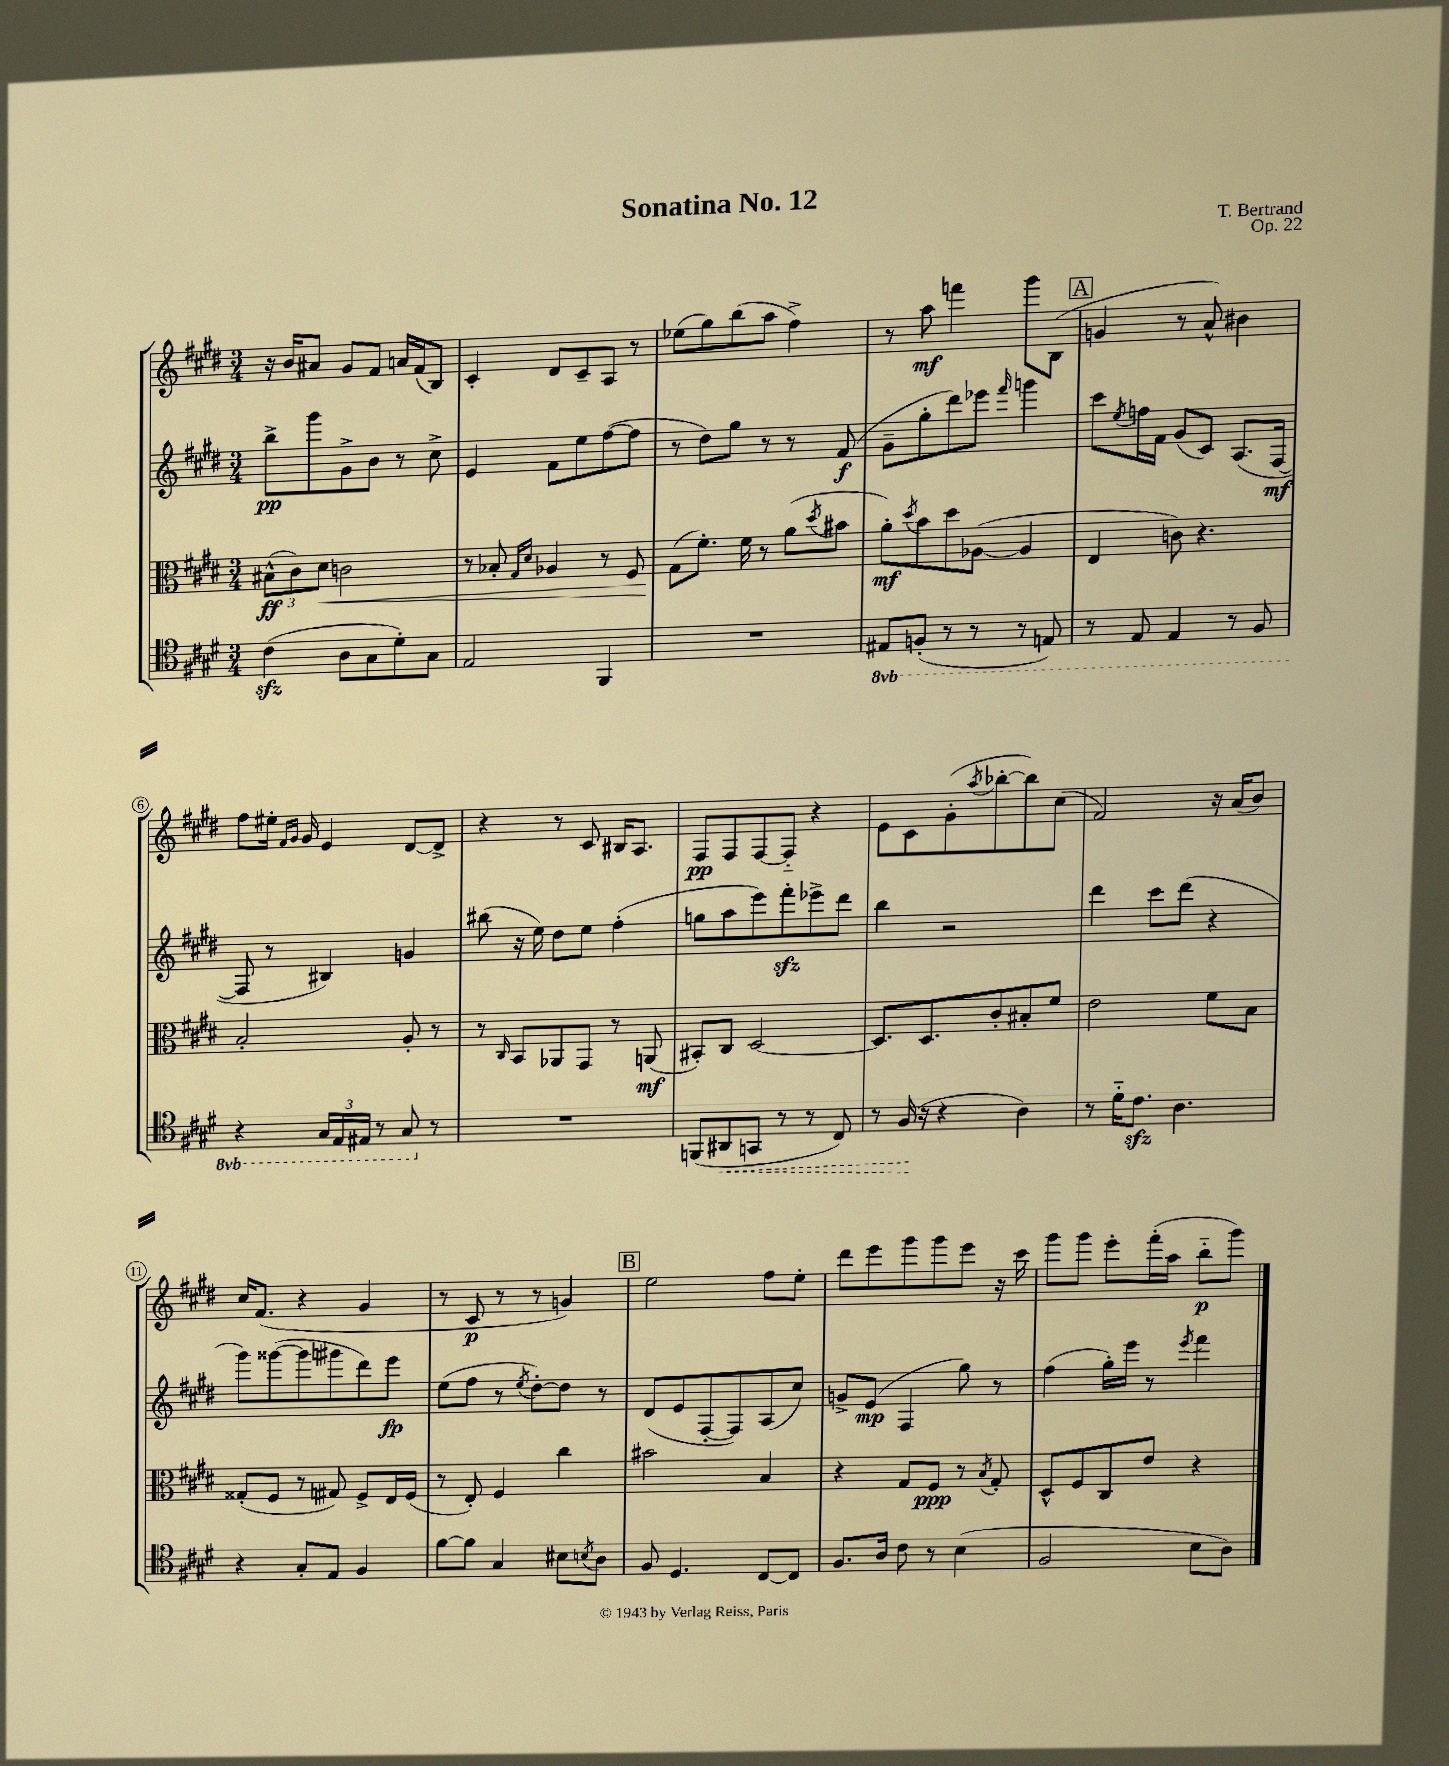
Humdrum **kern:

**kern	**dynam	**kern	**dynam	**kern	**dynam	**kern	**dynam
*part4	*part4	*part3	*part3	*part2	*part2	*part1	*part1
*staff4	*staff4	*staff3	*staff3	*staff2	*staff2	*staff1	*staff1
*clefC4	*	*clefC3	*	*clefG2	*	*clefG2	*
*k[f#c#g#d#]	*	*k[f#c#g#d#]	*	*k[f#c#g#d#]	*	*k[f#c#g#d#]	*
*M3/4	*	*M3/4	*	*M3/4	*	*M3/4	*
=1	=1	=1	=1	=1	=1	=1	=1
(4c#zz\	.	(12B#X^^\L	ff	8bb^\L	pp	16r	.
.	.	.	.	.	.	16b/KL	.
.	.	12c#\)	.	.	.	.	.
.	.	.	.	8ggg#\	.	8a#X/J	.
!	!	!	!LO:HP:b	!	!	!	!
.	.	12d#\J	<	.	.	.	.
8A\L	.	2cn\	.	8g#^\	.	8g#/L	.
8G#\	.	.	.	8b\J	.	8f#/J	.
8d#'\)	.	.	.	8r	.	16an/LL	.
.	.	.	.	.	.	(16f#/J	.
8G#\J	.	.	.	8cc#^\	.	8B/J)	.
=2	=2	=2	=2	=2	=2	=2	=2
2E/	.	8r	.	4e/	.	4c#'/	.
.	.	8B-X'/	.	.	.	.	.
.	.	16qqG#/LL	.	.	.	.	.
.	.	16qqd#/JJ	.	.	.	.	.
.	.	4A-X/	.	8f#\L	.	8d#/L	.
.	.	.	.	8ee\	.	8c#~/	.
4FF#/	.	8r	.	([8ff#\	.	8A/J	.
.	.	8F#/	.	8ff#\J]	.	8r	.
=3	=3	=3	=3	=3	=3	=3	=3
2.r	.	(8G#\L	.	8r	.	(8ee-X\L	.
.	.	8.f#'\J)	[	8dd#\L)	.	8gg#\)	.
.	.	.	.	8gg#\J	.	(8bb\	.
.	.	16f#\	.	.	.	.	.
.	.	8r	.	8r	.	8aa\J	.
.	.	(8a\L	.	8r	.	4ff#^\)	.
.	.	8qdd#/	.	.	.	.	.
.	.	8b#X\J	.	(8f#/	f	.	.
=4	=4	=4	=4	=4	=4	=4	=4
*8ba	*	*	*	*	*	*	*
8EE#X/L	.	8a'\L)	mf	8g#~\L	.	8r	.
.	.	8qdd#/	.	.	.	.	.
(8FFn'/J	.	8b\	.	8gg#'\	.	8aa\	mf
8r	.	8dd#\	.	8ddd#\)	.	4fffn\	.
8r	.	([8A-X\J	.	8eee-X\J	.	.	.
.	.	.	.	16qqfff#/	.	.	.
8r	.	4A-/]	.	4gggn\	.	8ggg#\L	.
8EEn/)	.	.	.	.	.	(8B\J	.
!!LO:REH:place=s1:t=A
=5	=5	=5	=5	=5	=5	=5	=5
8r	.	4E/	.	8ccc#\L	.	4gn/	.
.	.	.	.	8qee/	.	.	.
8EE/	.	.	.	16ffn\L	.	.	.
.	.	.	.	16f#\JJ	.	.	.
4EE/	.	8cn\)	.	(8g#/L	.	8r	.
.	.	4.r	.	8c#/J)	.	8a^^/)	.
8r	.	.	.	(8.A/L	.	4b#X\	.
8FF#/	.	.	.	.	.	.	.
.	.	.	.	[16F#/Jk	mf	.	.
!!LO:LB:g=z
=6	=6	=6	=6	=6	=6	=6	=6
4r	.	2B'/	.	8F#/]	.	8ff#\L	.
.	.	.	.	8r	.	16ee#X'\Jk	.
.	.	.	.	.	.	16qqf#/LL	.
.	.	.	.	.	.	16qqg#/JJ	.
.	.	.	.	.	.	16g#/	.
24GG#/LL	.	.	.	4B#X/)	.	4e/	.
24EE/	.	.	.	.	.	.	.
24EE#X/JJ	.	.	.	.	.	.	.
8r	.	.	.	.	.	.	.
8GG#/	.	8A'/	.	4gn/	.	[8d#/L	.
*X8ba	*	*	*	*	*	*	*
8r	.	8r	.	.	.	8d#^/J]	.
=7	=7	=7	=7	=7	=7	=7	=7
2.r	.	8r	.	(8bb#X\	.	4r	.
.	.	16qqC#/	.	.	.	.	.
.	.	8BB/L	.	16r	.	.	.
.	.	.	.	16ee\)	.	.	.
.	.	8AA-X/	.	8dd#\L	.	8r	.
.	.	8GG#/J	.	8ee\J	.	8c#/	.
.	.	8r	.	(4ff#'\	.	16B#X/KL	.
.	.	.	.	.	.	8.A/J	.
.	.	(8AAn/	mf	.	.	.	.
=8	=8	=8	=8	=8	=8	=8	=8
(8FFn/L	.	8BB#X'/L)	.	8ggn\L	.	8F#/L	pp
!	!LO:HP:b	!	!	!	!	!	!
8AA#X/	<	8C#/J	.	8aa\	.	8F#/	.
8GGn/J	.	[2D#/	.	8eee\)	.	[8F#/	.
8r	.	.	.	8fff#zz'\	.	8F#/J]	.
8r	.	.	.	8eee-X^\	.	4r	.
8C#/)	.	.	.	8ddd#\J	.	.	.
=9	=9	=9	=9	=9	=9	=9	=9
8r	.	8.D#/L]	.	4bb\	.	8e\L	.
(16F#/	.	.	.	.	.	8c#\	.
16r	[	8.D#/	.	.	.	.	.
4r	.	.	.	2r	.	(8g#'\	.
.	.	.	.	.	.	8qaa/	.
.	.	8c#'/	.	.	.	[8bb-X'\	.
4A\)	.	8B#X'/	.	.	.	8bb-\])	.
.	.	8f#/J	.	.	.	(8cc#\J	.
=10	=10	=10	=10	=10	=10	=10	=10
8r	.	2e\	.	4ddd#\	.	2f#/)	.
16d#\KL	.	.	.	.	.	.	.
8.c#zz\J	.	.	.	.	.	.	.
.	.	.	.	8ccc#\L	.	.	.
4.A\	.	.	.	(8ddd#\J	.	.	.
.	.	8f#\L	.	4r	.	16r	.
.	.	.	.	.	.	(16a/KL	.
.	.	8B\J	.	.	.	8b/J)	.
!!LO:LB:g=z
=11	=11	=11	=11	=11	=11	=11	=11
4r	.	(8G##X'/L	.	8ggg#\L)	.	16cc#/KL	.
.	.	.	.	.	.	(8.f#/J	.
.	.	8F#/J	.	([8ggg##X\	.	.	.
8G#'/L	.	8r	.	8ggg##\]	.	4r	.
8E/J	.	8G#X/)	.	8ggg#X\	.	.	.
4F#/	.	8F#^/L	.	8ddd#\)	.	4g#/	.
.	.	16E/L	.	8eee\J	fp	.	.
.	.	(16F#/JJ	.	.	.	.	.
=12	=12	=12	=12	=12	=12	=12	=12
[8f#\L	.	8r	.	(8ee\L	.	8r	.
8f#\J]	.	8E'/)	.	8ff#\J	.	8c#/	p
4G#/	.	4F#/	.	8r	.	8r	.
.	.	.	.	8qee/	.	.	.
.	.	.	.	[8dd#'\L)	.	8r	.
8B#X\L	.	4cc#\	.	8dd#\J]	.	4gn/)	.
8qBn/	.	.	.	.	.	.	.
8A\J	.	.	.	8r	.	.	.
!!LO:REH:place=s1:t=B
=13	=13	=13	=13	=13	=13	=13	=13
8F#/	.	2b#X\	.	(8d#/L	.	2ee\	.
4.D#/	.	.	.	8e/	.	.	.
.	.	.	.	[8F#'/	.	.	.
.	.	.	.	8F#/])	.	.	.
[8C#/L	.	4B/	.	(8A/	.	8ff#\L	.
8C#/J]	.	.	.	8cc#/J)	.	8ee'\J	.
=14	=14	=14	=14	=14	=14	=14	=14
8.F#/L	.	4r	.	8gn^/L	.	8ddd#\L	.
.	.	.	.	(8e/J	mp	8eee\	.
16A/Jk	.	.	.	.	.	.	.
8c#\	.	8G#/L	.	4F#/	.	8ggg#\	.
8r	.	8F#/J	ppp	.	.	8ggg#\	.
(4B\	.	8r	.	8gg#\)	.	8eee\J	.
.	.	8qB/	.	.	.	.	.
.	.	8G#'/	.	8r	.	16r	.
.	.	.	.	.	.	16ccc#\	.
=15	=15	=15	=15	=15	=15	=15	=15
2F#/	.	8D#^^/L	.	(4ff#\	.	8ggg#\L	.
.	.	8F#/	.	.	.	8ggg#\J	.
.	.	8C#/	.	16gg#'\LL)	.	8eee'\L	.
.	.	.	.	16eee\JJ	.	.	.
.	.	8e/J	.	8r	.	(16fff#'\L	.
.	.	.	.	.	.	16aa\JJ	.
.	.	.	.	8qeee/	.	.	.
8B\L	.	4r	.	4fff#\	.	8bb\L	p
8A\J)	.	.	.	.	.	8ggg#\J)	.
==	==	==	==	==	==	==	==
*-	*-	*-	*-	*-	*-	*-	*-
